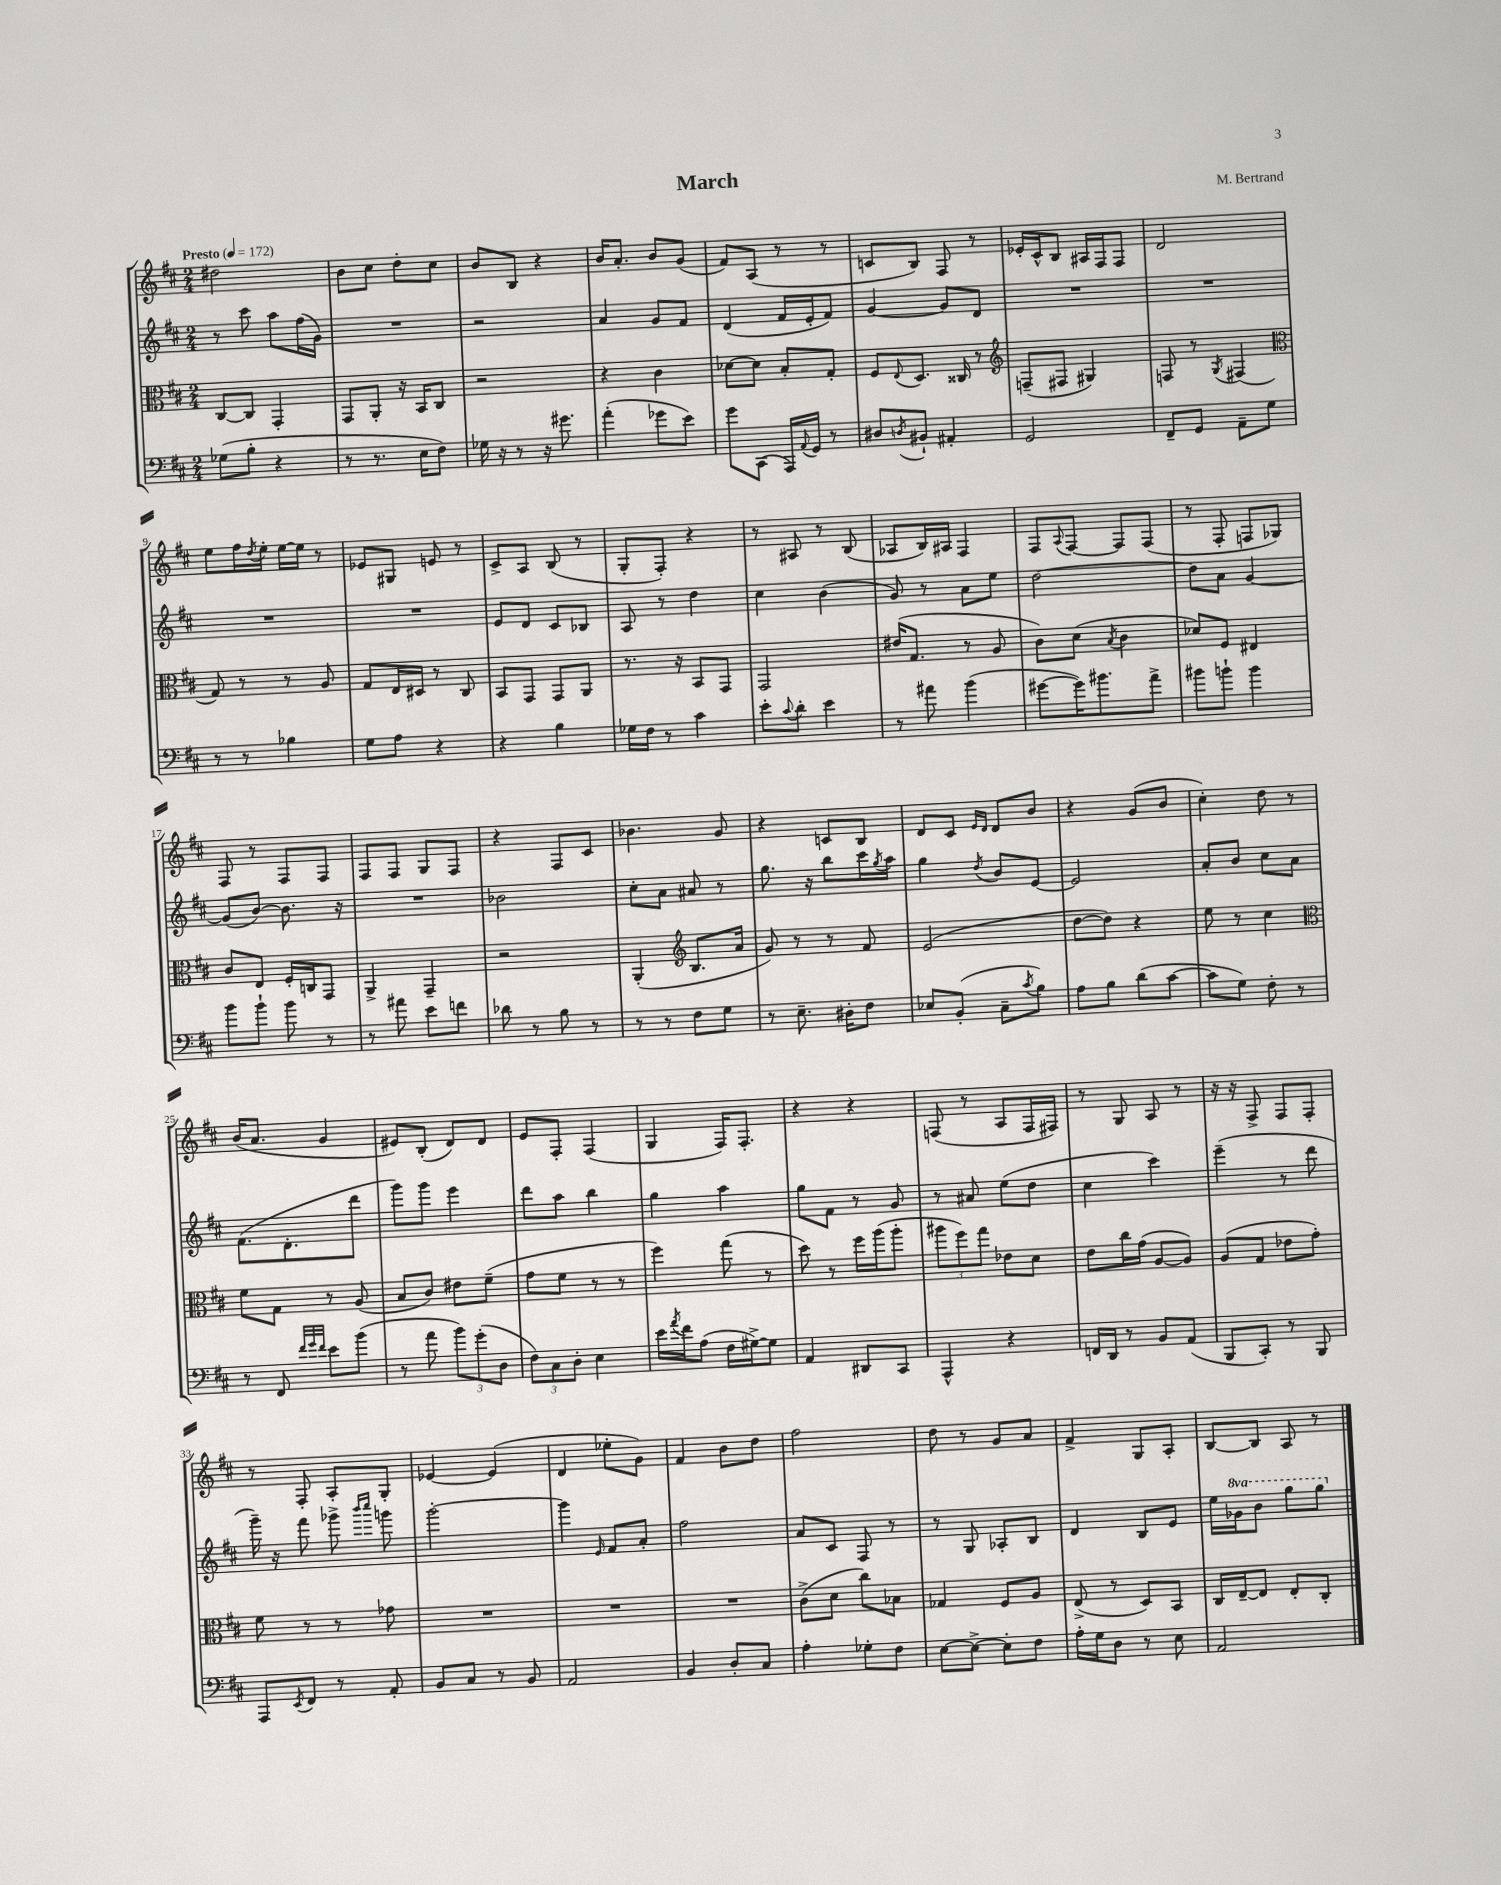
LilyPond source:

\header { title = "March" composer = "M. Bertrand" }
<<
\new StaffGroup <<
\new Staff = "s0" {
    \clef treble \key d \major \numericTimeSignature \time 2/4 \tempo "Presto" 4 = 172
    dis''2 |
    b'8 cis''8 d''8-. cis''8 |
    b'8 b8 r4 |
    b'16 a'8.-. b'8 g'8( |
    fis'8) a8( r8 r8 |
    c'8 b8) fis8 r8 |
    ees'16-. cis'16-^ b8 ais16 fis16 fis8 |
    d'2 |
    e''8 fis''16 \acciaccatura { d''8 } e''16-. e''16~ e''16 r8 |
    ees'8 gis8 e'8 r8 |
    cis'8-> a8 b8( r8 |
    g8-. fis8-.) r4 |
    r8 ais8 r8 b8( |
    aes8 b16) ais16 fis4 |
    fis8 \appoggiatura { a8 } fis8~ fis8 fis8( |
    r8 fis8-. f8 ges8) |
    fis8 r8 fis8 fis8 |
    fis8 fis8 g8 fis8 |
    r4 fis8 cis'8 |
    bes'4. g'8 |
    r4 c'8 b8 |
    d'8 cis'8 \grace { e'16 d'16 } d'8 b'8 |
    r4 g'8( b'8 |
    cis''4-.) d''8 r8 |
    b'16( a'8. g'4 |
    eis'8) b8-.( d'8) d'8 |
    e'8 fis8-. fis4( |
    g4 fis16) fis8.-. |
    r4 r4 |
    f8( r8 a8 f16 fis16) |
    r8 g8 a8 r8 |
    r16 r16 fis8-> fis8 fis8-. |
    r8 fis8-. a8-. g8-. |
    ees'4~ ees'4( |
    d'4 ees''8-. g'8) |
    fis'4 b'8 d''8 |
    fis''2 |
    d''8 r8 g'8 a'8 |
    fis'4-> g8 a8-. |
    b8~ b8 a8 r8 \bar "|." |
}
\new Staff = "s1" {
    \clef treble \key d \major \numericTimeSignature \time 2/4 \set Staff.ottavationMarkups = #ottavation-simple-ordinals
    r8 cis'''8 a''8 fis''16( g'16) |
    R2 |
    r2 |
    a'4 g'8 fis'8 |
    d'4( fis'16 e'16-. fis'8) |
    g'4~ g'8 d'8 |
    R2 |
    R2 |
    R2 |
    R2 |
    e'8 d'8 cis'8 bes8 |
    a8 r8 d''4 |
    cis''4 b'4( |
    g'8) r8 a'8 e''8 |
    d''2~ |
    d''8 a'8 g'4~ |
    g'8( b'8~) b'8. r16 |
    R2 |
    bes'2 |
    cis''8-. a'8 ais'8 r8 |
    g''8. r16 b''8 cis'''16 \acciaccatura { g''8 } a''16 |
    g''4 \acciaccatura { d''8 } b'8 e'8~ |
    e'2 |
    a'8-. b'8 cis''8 a'8 |
    fis'8.( d'8.-. d'''8 |
    g'''8) g'''8 e'''4 |
    d'''8 a''8 b''4 |
    g''4 a''4 |
    g''8 fis'8 r8 g'8 |
    r8 ais'8 e''8( d''8 |
    cis''4 cis'''4) |
    e'''4--( r8 d'''8 |
    g'''16--) r16 fis'''8 ges'''8-> \grace { b'''16 cis''''16 } g'''8 |
    g'''2~-. |
    g'''4 \grace { e'16 } fis'8 a'8-. |
    fis''2 |
    a'8 cis'8 fis8 r8 |
    r8 g8 aes8-. b8 |
    d'4 b8 e'8 |
    e''16 \ottava #1 ges''16 b''8 g'''8 g'''8 \ottava #0 \bar "|." |
}
\new Staff = "s2" {
    \clef alto \key d \major \numericTimeSignature \time 2/4
    cis8~ cis8 g,4-. |
    g,8 a,8-. r16 b,16 cis8 |
    r2 |
    r4 cis'4 |
    des'8~ des'8 b8-. g8-. |
    fis8 \appoggiatura { e8 } d8. cisis16 r8 |
    \clef treble f8--( fis8 gis4) |
    f8 r8 \acciaccatura { g8 } fis4( |
    \clef alto g8) r8 r8 a8 |
    g8 e16 dis16 r8 cis8 |
    b,8 g,8 g,8 a,8 |
    r8. r16 b,8 g,8 |
    g,2 |
    eis'16( g8. r8 a8 |
    cis'8) d'8( \acciaccatura { b8 } cis'4 |
    des'8) fis8 eis4 |
    cis'8 e8 fis16-. c16 g,8 |
    a,4-> g,4-- |
    r2 |
    a,4-.( \clef treble b8. a'16 |
    g'8) r8 r8 fis'8 |
    e'2( |
    d''8~ d''8) r4 |
    e''8 r8 cis''4 |
    \clef alto fis'8 g8 r8 a8( |
    b8 cis'8) eis'8 fis'8--( |
    g'8 fis'8 r8 r8 |
    fis''4) g''8( r8 |
    d''8) r8 fis''16 a''16( a''8-. |
    \tuplet 3/2 { ais''8 fis''8) g''8 } ees'8 d'8 |
    e'8 cis''16 g'16( a8~ a8) |
    a8( g8 ees'8 g'8-.) |
    fis'8 r8 r8 ges'8 |
    R2 |
    R2 |
    R2 |
    cis'8->( d'8 cis''8) bes8 |
    ges4 fis8 a8 |
    e8->( r8 d8) b,8 |
    cis16 e16~-- e8 e8-. cis8-. \bar "|." |
}
\new Staff = "s3" {
    \clef bass \key d \major \numericTimeSignature \time 2/4
    ges8( b8-. r4 |
    r8 r8. e16 fis8) |
    ges16 r16 r8 r16 gis'8. |
    a'4-.( ges'8 e'8) |
    g'8 cis,8( a,,16) \appoggiatura { a,8 } g,16 r8 |
    dis8 \acciaccatura { d8 } bis,8-! ais,4-. |
    g,2 |
    fis,8-- g,8 a,8-- g8 |
    r8 r8 bes4 |
    g8 a8 r4 |
    r4 b4 |
    ges16 fis16 r8 cis'4 |
    e'8-. \appoggiatura { cis'8 } d'8-. e'4 |
    r8 ais'8 b'4( |
    gis'8~ gis'16) bis'8. a'8-> |
    bis'8 b'8-! b'4 |
    b'8 b'8-! b'8 r8 |
    r8 ais'8 e'8 f'8 |
    des'8 r8 b8 r8 |
    r8 r8 fis8 g8 |
    r8 e8.-- dis16-. fis8 |
    ees8 b,8-.( cis8-- \acciaccatura { cis'8 } b8) |
    a8 b8 d'8( cis'8~ |
    cis'8 g8) fis8-. r8 |
    r8 fis,8 \grace { fis'32 g'32 fis'32 } e'8 b'8( |
    r8 a'8 \tuplet 3/2 { b'8) g'8-.( d8 } |
    \tuplet 3/2 { fis8) cis8 d8-. } e4 |
    e'16 \acciaccatura { a'8 } fis'16 a8( fis16 gis16~->) gis8 |
    a,4 dis,8 cis,8 |
    a,,4-^ r4 |
    f,16 d,16 r8 b,8 a,8( |
    b,,8 cis,8-.) r8 b,,8 |
    a,,8 \acciaccatura { e,8 } fis,8 r8 a,8-. |
    b,8 cis8 r8 b,8 |
    a,2 |
    b,4 d8-. cis8 |
    a4-. ges8-. fis8 |
    e8~ e8~-> e8-. fis8 |
    a16-. g16 d8 r8 e8 |
    a,2 \bar "|." |
}
>>
>>
